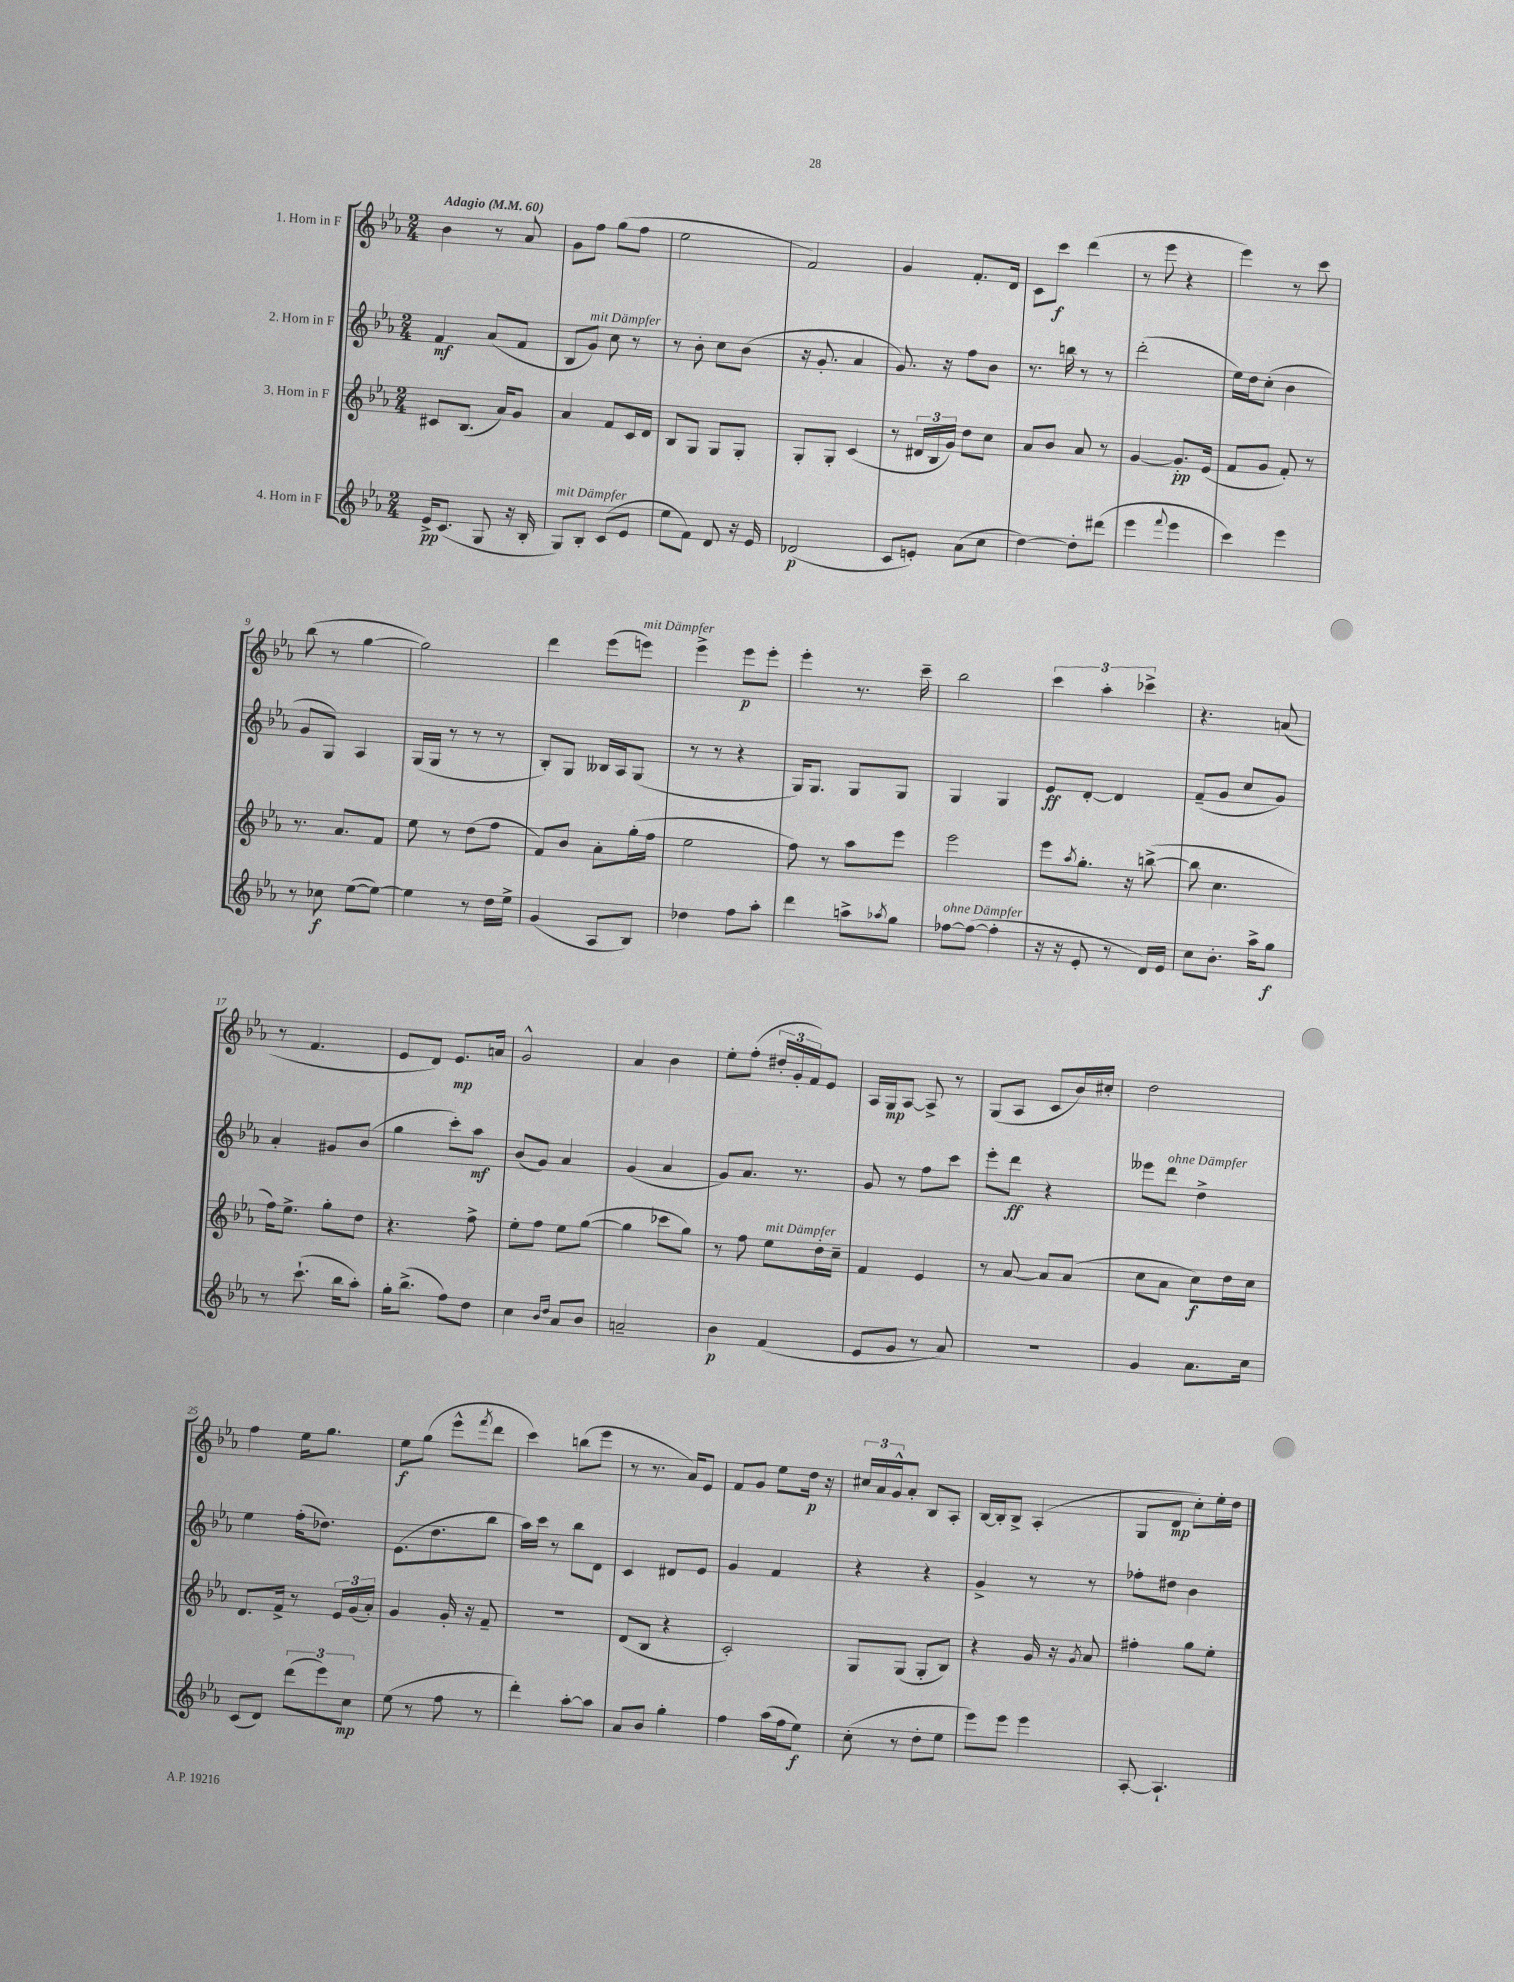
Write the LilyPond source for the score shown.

<<
\new StaffGroup <<
\new Staff = "s0" \with { instrumentName = "1. Horn in F" } {
    \clef treble \key ees \major \numericTimeSignature \time 2/4 \tempo "Adagio" 4 = 60
    bes'4 r8 aes'8 |
    g'8 f''8 g''8( f''8 |
    ees''2 |
    f'2) |
    g'4 f'8.-. d'16 |
    c'8 c'''8\f d'''4( |
    r8 ees'''8 r4 |
    ees'''4) r8 c'''8 |
    bes''8( r8 g''4~ |
    g''2) |
    d'''4 ees'''8( e'''8^\markup { \italic "mit Dämpfer" }) |
    ees'''4-> ees'''8\p ees'''8-. |
    ees'''4-. r8. c'''16-- |
    bes''2 |
    \tuplet 3/2 { c'''4 aes''4-. ces'''4-> } |
    r4. a'8( |
    r8 f'4. |
    ees'8 d'8) ees'8.\mp a'16 |
    g'2-^ |
    aes'4 bes'4 |
    ees''8-. f''8-.( \tuplet 3/2 { dis''16-. g'16-. f'16) } ees'8 |
    aes16 g16\mp aes8~ aes8-> r8 |
    g8( aes8 c'8 bes'16) cis''16-. |
    d''2 |
    f''4 ees''16 g''8. |
    ees''8\f g''8( ees'''8-^ \acciaccatura { f'''8 } d'''8 |
    c'''4) b''8( ees'''8 |
    r8 r8. aes'16) ees'8 |
    f'8 g'8 ees''8 d''16\p r16 |
    \tuplet 3/2 { cis''16 aes'16 g'16-^ } aes'8-. bes8 aes8-. |
    bes16~ bes16-. bes8-> aes4-.( |
    g8 d'8\mp c''8-.) ees''16-. d''16 \bar "|." |
}
\new Staff = "s1" \with { instrumentName = "2. Horn in F" } {
    \clef treble \key ees \major \numericTimeSignature \time 2/4
    f'4\mf aes'8( f'8 |
    bes8 g'8^\markup { \italic "mit Dämpfer" }) c''8 r8 |
    r8 bes'8-. c''8 bes'8( |
    r16 g'8.-. aes'4 |
    g'8.) r16 f''8 bes'8 |
    r8. b''16 r8 r8 |
    d'''2-.( |
    ees''16) d''16 c''8-.( bes'4 |
    g'8 g8) aes4 |
    g16( g16 r8 r8 r8 |
    bes8-.) g8 beses16 aes16 g8( |
    r8 r8 r4 |
    g16) g8. g8 g8 |
    g4 g4 |
    ees'8\ff d'8~-. d'4 |
    f'8--( g'8 c''8 g'8) |
    aes'4-. gis'8 bes'8( |
    g''4 c'''8-.) aes''8\mf |
    bes'8( g'8) aes'4 |
    g'4( aes'4 |
    g'8) aes'8. r8. |
    g'8 r8 f''8 c'''8 |
    ees'''8-. d'''8\ff r4 |
    eeses'''8 d'''8^\markup { \italic "ohne Dämpfer" } d''4-> |
    ees''4 f''16-.( des''8.) |
    ees'8.( d''8. bes''8 |
    aes''16) c'''16 r8 bes''8 d'8 |
    c'4 dis'8 ees'8 |
    g'4 f'4 |
    r4 r4 |
    g'4-> r8 r8 |
    fes''8-. dis''8 bes'4 \bar "|." |
}
\new Staff = "s2" \with { instrumentName = "3. Horn in F" } {
    \clef treble \key ees \major \numericTimeSignature \time 2/4
    cis'8 bes8.( aes'16) g'8 |
    aes'4 f'8 c'16 d'16 |
    bes8 g8 g8 g8-. |
    g8-. g8-. c'4( |
    r8 \tuplet 3/2 { dis'16 bes16 g'16) } d''8 c''8 |
    aes'8 bes'8 aes'8 r8 |
    g'4~ g'8.-.\pp ees'16( |
    f'8 g'8 f'8-.) r8 |
    r8. aes'8. f'8 |
    ees''8 r8 d''8( f''8 |
    f'8) bes'8 aes'8-. g''16-.( f''16 |
    ees''2 |
    f''8) r8 aes''8 ees'''8 |
    ees'''2 |
    ees'''8 \acciaccatura { aes''8 } g''8.-. r16 b''8~->( |
    b''8 c''4. |
    f''16) ees''8.-> g''8-. d''8 |
    r4. f''8-> |
    ees''8-. f''8 ees''8 g''8~( |
    g''4 ces'''8 g''8) |
    r8 f''8 ees''8^\markup { \italic "mit Dämpfer" } d''16-. c''16-- |
    f'4 ees'4 |
    r8 aes'8~ aes'8 aes'8( |
    c''8 aes'8 c''8\f) d''16 c''16 |
    d'8. f'16-> r8 \tuplet 3/2 { ees'16 g'16( aes'16-.) } |
    g'4 g'16-. r16 f'8-- |
    r2 |
    d'8( bes8 r4 |
    c'2-.) |
    g8 g8( g8-. bes8) |
    r4 g'16 r16 \acciaccatura { g'8 } aes'8 |
    fis''4-. g''8 ees''8-. \bar "|." |
}
\new Staff = "s3" \with { instrumentName = "4. Horn in F" } {
    \clef treble \key ees \major \numericTimeSignature \time 2/4
    ees'16->\pp c'8.( g8 r16 bes16-. |
    g8^\markup { \italic "mit Dämpfer" }) bes8-. c'8( ees'8 |
    ees''8 f'8) d'8 r16 ees'16 |
    des'2\p( |
    c'8 e'8-.) aes'8( c''8 |
    d''4~) d''8-. dis'''8( |
    ees'''4 \appoggiatura { f'''8 } ees'''4 |
    c'''4) ees'''4 |
    r8 ces''8\f ees''8~( ees''8~) |
    ees''4 r8 d''16 ees''16-> |
    g'4( aes8 bes8) |
    des''4 f''8 aes''8-. |
    d'''4 a''8-> \acciaccatura { aes''8 } g''8 |
    fes''8~^\markup { \italic "ohne Dämpfer" } fes''8~( fes''4-. |
    r16 r16 ees'8-. r8 d'16) ees'16 |
    c''8 bes'8.-. aes''16-> g''8\f |
    r8 c'''8.-!( bes''16 aes''8-.) |
    g''16-. bes''8.->( f''8) d''8 |
    c''4 \grace { bes'16 d''16 } aes'8 bes'8 |
    a'2-- |
    bes'4\p f'4( |
    ees'8 g'8 r8 aes'8) |
    r2 |
    g'4 aes'8. c''16 |
    c'8( d'8) \tuplet 3/2 { d'''8( ees'''8) c''8\mp } |
    ees''8( r8 f''8 r8 |
    d'''4-.) aes''8~-. aes''8 |
    aes'8 bes'8 g''4-. |
    f''4 aes''16( f''16 ees''8\f) |
    c''8-.( r8 d''8-. ees''8 |
    ees'''8) ees'''8 ees'''4 |
    aes8~-. aes4.-! \bar "|." |
}
>>
>>
